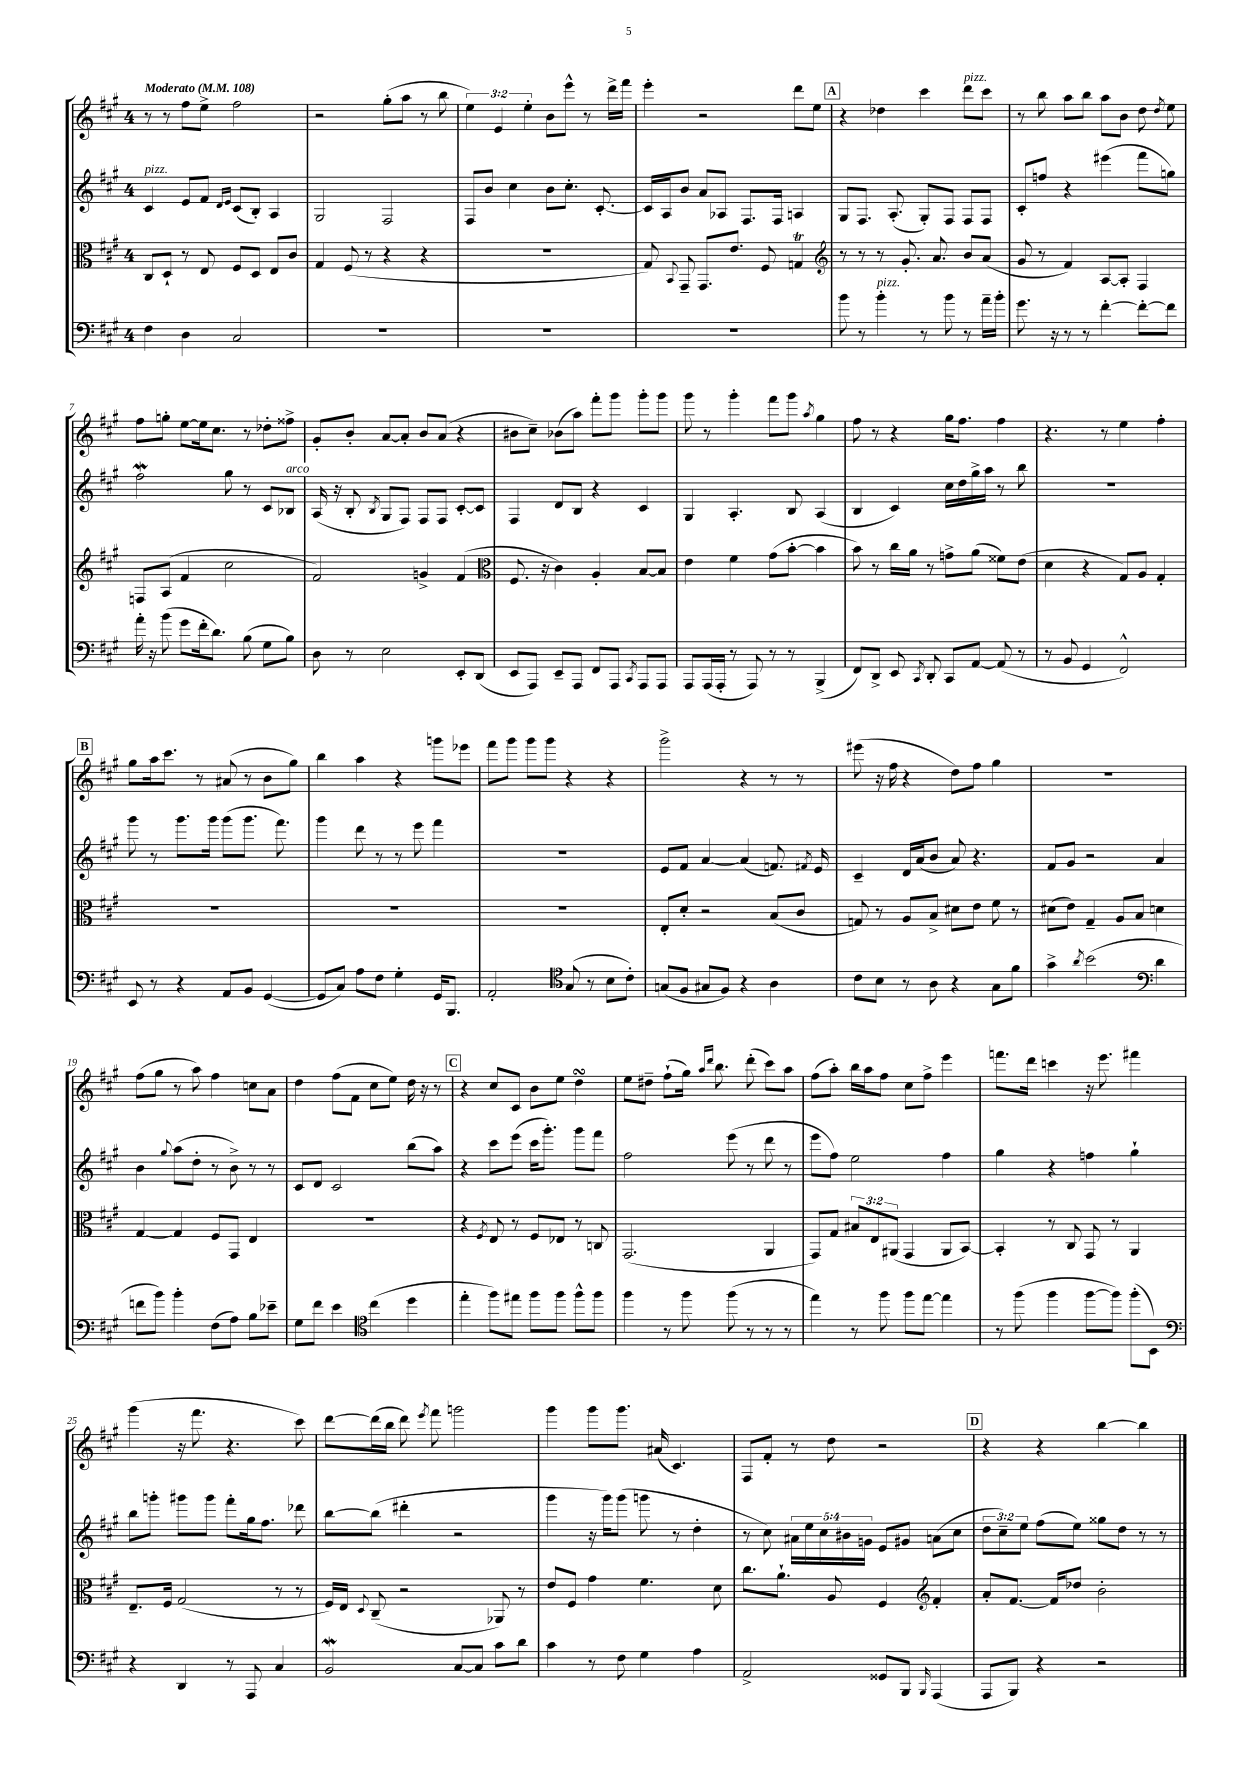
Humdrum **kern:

**kern	**kern	**kern	**kern
*staff4	*staff3	*staff2	*staff1
*clefF4	*clefC3	*clefG2	*clefG2
*k[f#c#g#]	*k[f#c#g#]	*k[f#c#g#]	*k[f#c#g#]
*M4/4	*M4/4	*M4/4	*M4/4
*MM108	*MM108	*MM108	*MM108
4F#	8C#	4c#	8r
.	8D`	.	8r
4D	8r	8e	8ff#
.	8E	8f#	8ee^
.	.	16qqd	.
.	.	16qqe	.
2C#	8F#	(8c#	2ff#
.	8D	8B')	.
.	8E	4A	.
.	8c#	.	.
=	=	=	=
1r	4G#	2G#	2r
.	(8F#	.	.
.	8r	.	.
.	4r	2F#	(8gg#'
.	.	.	8aa
.	4r	.	8r
.	.	.	8bb
=	=	=	=
1r	1r	8F#	6ee)
.	.	8b	.
.	.	.	6e
.	.	4cc#	.
.	.	.	6ee'
.	.	8b	8b
.	.	8.cc#'	8eee^^
.	.	.	8r
.	.	[8.c#'	.
.	.	.	16ddd^
.	.	.	16fff#
=	=	=	=
1r	8G#)	16c#]	4eee'
.	.	16A	.
.	8qqBB	.	.
.	8GG#~	8b	.
.	8.GG#	8a	2r
.	.	8A-	.
.	8.e	.	.
.	.	8.F#	.
.	8F#	.	.
.	.	16F#	.
.	4G	4A	8ddd
.	.	.	8ee
=	=	=	=
*	*clefG2	*	*
8b	8r	8G#	4r
8r	8r	8.F#	.
4b'	8r	.	4dd-
.	.	(8.A'	.
.	8.g#'	.	.
8r	.	8G#')	4ccc#
.	8.a	.	.
8b	.	8F#	.
8r	8b	8F#	8ddd
16a~	(8a	8F#	8ccc#
16b'	.	.	.
=	=	=	=
8.g#	8g#	8c#'	8r
.	8r	8ff	8bb
16r	.	.	.
8r	4f#)	4r	8aa
8r	.	.	8bb
[4f#'	[8A	(4eee#	8aa
.	8A']	.	8b
8f#'_	4F#	8fff#	8dd
.	.	.	8qdd
8f#]	.	8gg)	8ee
=	=	=	=
16a'	8F	2ff#	8ff#
16r	.	.	.
(8b	(8A	.	8gg'
8g#	4f#	.	[8ee
16f#'	.	.	16ee]
8.d)	.	.	8.cc#
.	2cc#	8gg#	.
(8B	.	8r	8r
8G#	.	8c#	8dd-'
8B)	.	8B-	8ff##^
=	=	=	=
8D	2f#)	(16A	8g#'
.	.	16r	.
8r	.	8B'	8b'
.	.	8qB	.
2E	.	8G#	[8a
.	.	8F#)	8a']
.	4g^	8F#	8b
.	.	8F#	(8a
8EE'	(4f#	[8c#'	4r
(8DD	.	8c#]	.
=	=	=	=
*	*clefC3	*	*
8EE	8.F#	4F#	8b#
8AAA)	.	.	8cc#~)
.	16r	.	.
8EE~	4c#)	8d	(8b-
8AAA	.	8B	8aa)
8FF#	4A'	4r	8fff#'
8AAA	.	.	8ggg#
8qCC#	.	.	.
8AAA	[8B	4c#	8ggg#'
8AAA	8B]	.	8ggg#
=	=	=	=
8AAA	4e	4G#	8ggg#
(16AAA	.	.	8r
16AAA'	.	.	.
8r	4f#	4.A'	4ggg#'
8AAA)	.	.	.
8r	(8g#	.	8fff#
8r	[8b'	8B	8ggg#
.	.	.	8qaa
(4BBB^	4b]	(4A	4gg#
=	=	=	=
8FF#)	8b)	4B	8ff#
8DD^	8r	.	8r
8EE	16cc#	4c#)	4r
.	16a	.	.
8qCC#	.	.	.
8DD'	8r	.	.
8CC#	8g^	16cc#	16gg#
.	.	16dd	8.ff#
[8AA	(8a	16gg#^	.
.	.	16aa	.
(8AA]	8f##)	8r	4ff#
8r	(8e	8bb	.
=	=	=	=
8r	4d	1r	4.r
8BB	.	.	.
4GG#	4r	.	.
.	.	.	8r
2FF#^^)	8G#)	.	4ee
.	8A	.	.
.	4G#'	.	4ff#'
=	=	=	=
8EE	1r	8ggg#	8gg#
8r	.	8r	16aa
.	.	.	8.ccc#
4r	.	8.ggg#	.
.	.	.	8r
.	.	16ggg#	.
8AA	.	(8ggg#	(8a#
8BB	.	8.ggg#	8r
([4GG#	.	.	8b
.	.	8.fff#)	.
.	.	.	8gg#)
=	=	=	=
8GG#]	1r	4ggg#	4bb
8C#)	.	.	.
8A	.	8ddd	4aa
8F#	.	8r	.
4G#'	.	8r	4r
.	.	8eee	.
16GG#	.	4fff#	8ggg
8.BBB	.	.	.
.	.	.	8eee-
=	=	=	=
2AA'	1r	1r	8fff#
.	.	.	8ggg#
.	.	.	8ggg#
.	.	.	8ggg#
*clefC4	*	*	*
(8G#	.	.	4r
8r	.	.	.
8B	.	.	4r
8c#')	.	.	.
=	=	=	=
(8G	8E'	8e	2ggg#^
8F#	8d'	8f#	.
8G#	2r	[4a	.
8F#)	.	.	.
4r	.	(4a]	4r
4A	(8B	8.f)	8r
.	8c#	.	8r
.	.	8qf#	.
.	.	16e	.
=	=	=	=
8c#	8G)	4c#~	(8eee#
8B	8r	.	16r
.	.	.	16ff#
8r	8A	16d	4r
.	.	(16a	.
8A	8B^	8b	.
4r	8d#	8a)	8dd)
.	8e	4.r	8ff#
8G#	8f#	.	4gg#
8f#	8r	.	.
=	=	=	=
4g#^	(8d#	8f#	1r
.	8e)	8g#	.
8qa	.	.	.
(2b	4G#~	2r	.
.	8A	.	.
.	8B	.	.
*clefF4	*	*	*
4d	4d	4a	.
=	=	=	=
8f	[4G#	4b	(8ff#
8b)	.	.	8gg#
.	.	8qqgg#	.
4b'	4G#]	(8aa	8r
.	.	8dd'	8aa)
(8F#	8F#	8r	4ff#
8A)	8GG#	8b^)	.
8B	4E	8r	8cc
8e-~	.	8r	8a
=	=	=	=
8G#	1r	8c#	4dd
8f#	.	8d	.
4e	.	2c#	(8ff#
.	.	.	8f#
*clefC4	*	*	*
(4cc#	.	.	8cc#
.	.	.	8ee)
4dd	.	(8bb	16dd
.	.	.	16r
.	.	8aa)	8r
=	=	=	=
4ee'	4r	4r	4r
.	8qF#	.	.
8ff#)	8E	8ccc#	8cc#
8ee#	8r	(8eee	8c#
8ff#	8F#	16ccc#	8b
.	.	8.ggg#')	.
8ff#	8E-	.	8ee
8ff#^^	8r	8ggg#	4dd
8ff#	8C	8fff#	.
=	=	=	=
4ff#	(2.GG#	2ff#	8ee
.	.	.	8dd#~
8r	.	.	(8ff#`
8ff#	.	.	16gg#)
.	.	.	16qqaa
.	.	.	16qqddd
.	.	.	8.bb
(8ff#	.	(8eee	.
8r	.	8r	(8ddd'
8r	4AA	8ddd	8ccc#)
8r	.	8r	8aa
=	=	=	=
4ee)	8GG#)	8eee	(8ff#
.	8G#	8ff#)	8aa')
8r	12B#	2ee	16bb
.	.	.	16aa
.	12E	.	.
8ff#	.	.	8ff#
.	(12AA#	.	.
8ff#	4GG#	.	8cc#
[8ee	.	.	8ff#^
4ee]	8AA#	4ff#	4eee
.	[8BB)	.	.
=	=	=	=
8r	4BB']	4gg#	8.fff
(8ff#	.	.	.
.	.	.	16ddd
4ff#	8r	4r	4ccc
.	8C#	.	.
[8ff#	8GG#	4ff	16r
.	.	.	8.eee
8ff#])	8r	.	.
(8ff#'	4AA	4gg#`	4fff#
8BB)	.	.	.
=	=	=	=
*clefF4	*	*	*
4r	8.E~	8bb	(4ggg#
.	.	8ggg'	.
.	16F#	.	.
4DD	(2G#	8ggg#	16r
.	.	.	8.fff#
.	.	8ggg#	.
8r	.	8fff#'	4.r
8AAA	.	16gg#	.
.	.	8.ff#	.
4C#	8r	.	.
.	8r	8ddd-	8ccc#)
=	=	=	=
2BB	16F#)	[8bb	[8ddd
.	16E	.	.
.	8qqD	.	.
.	(8C#~	(8bb]	(16ddd]
.	.	.	16bb
.	2r	4ddd#'	8ddd)
.	.	.	8qeee
.	.	.	8fff#
[8C#	.	2r	2ggg
8C#]	.	.	.
8c#	8AA-)	.	.
8d	8r	.	.
=	=	=	=
4c#	8e	4ggg#	4ggg#
.	8F#	.	.
8r	4g#	16r	8ggg#
.	.	16ggg#)	.
8F#	.	(8ggg#	8.ggg#
4G#	4.f#	8ggg	.
.	.	.	(16a#
.	.	8r	4.c#)
4A	.	4dd'	.
.	8d	.	.
=	=	=	=
2AA^	8.cc#	8r	8F#
.	.	8cc#)	8f#'
.	8.a`	.	.
.	.	20a#	8r
.	.	20ee	.
.	.	20cc#	.
.	8A	.	8dd
.	.	20b#	.
.	.	20g	.
8GG##	4F#	8e	2r
8BBB	.	8g#	.
*	*clefG2	*	*
16qqBBB	.	.	.
(4AAA	4f#'	(8a	.
.	.	8cc#	.
=	=	=	=
8AAA	8a'	12dd	4r
.	.	12cc#~)	.
8BBB)	[8.f#	.	.
.	.	12ee	.
4r	.	(8ff#	4r
.	16f#]	.	.
.	8dd-	8ee)	.
2r	2b'	8gg##	[4bb
.	.	8dd	.
.	.	8r	4bb]
.	.	8r	.
==	==	==	==
*-	*-	*-	*-
